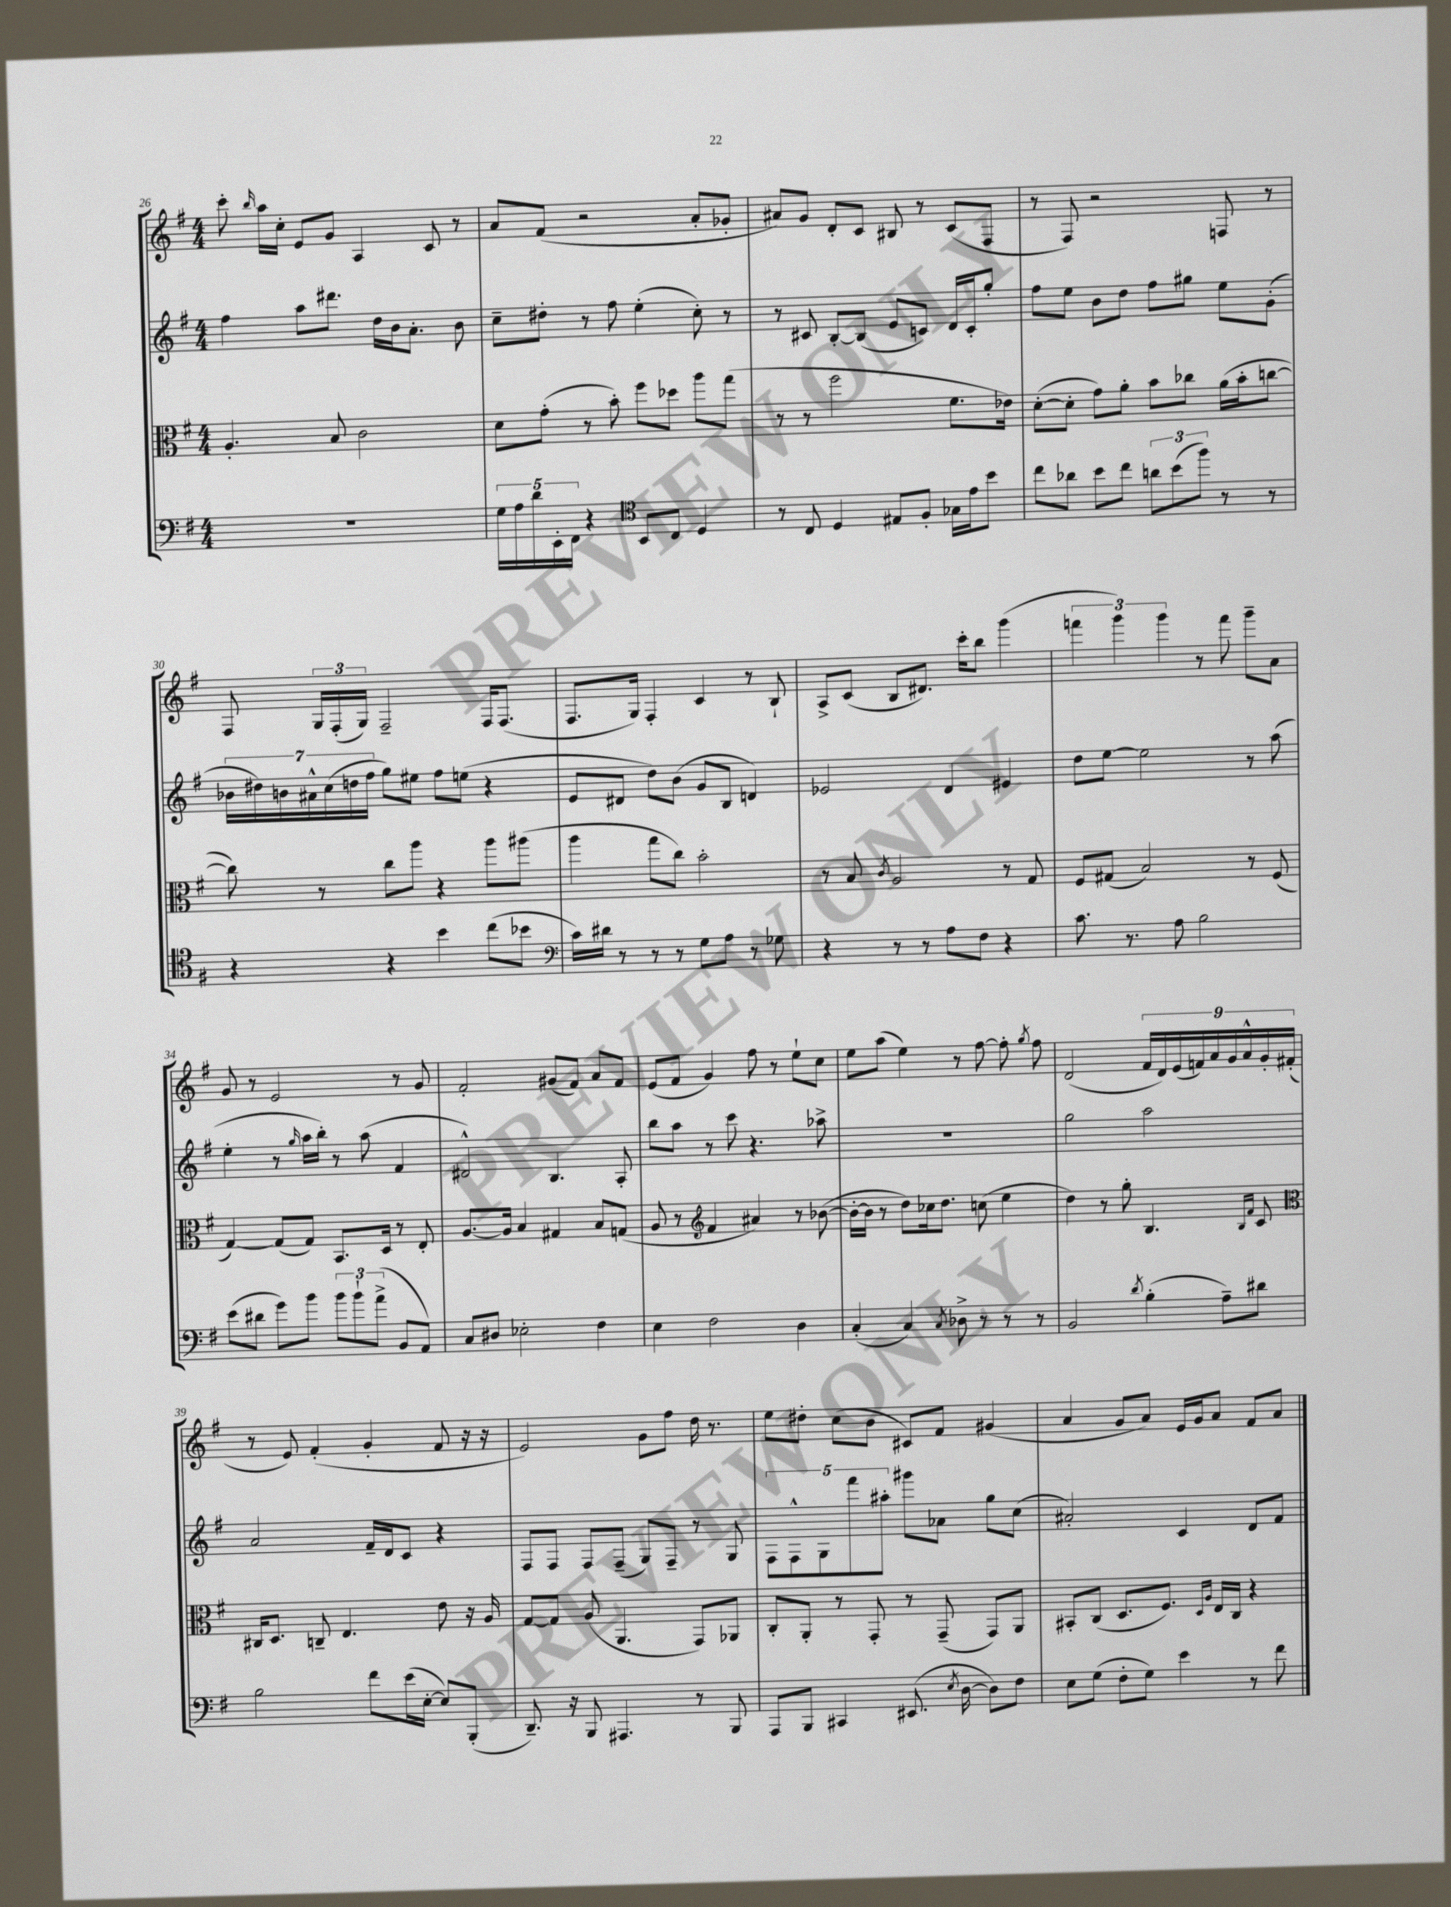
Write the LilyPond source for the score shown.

<<
\new StaffGroup <<
\new Staff = "s0" {
    \clef treble \key g \major \numericTimeSignature \time 4/4
    \autoBeamOff c'''8-. \grace { b''16 } a''16[ c''16]-. e'8[ g'8] a4 c'8 r8 |
    a'8[ fis'8]( r2 a'8[-. ges'8]-. |
    ais'8[) g'8] d'8[-. c'8] bis8 r8 c'8[( fis8] |
    r8 fis8) r2 f8 r8 |
    fis8 \tuplet 3/2 { g16[ fis16-.( g16]) } fis2-- fis16[ fis8.]( |
    fis8.[ g16]) fis4-. c'4 r8 b8-! |
    a8[-> c'8]( b8[ dis'8.]) c'''16[-. b''8] g'''4( |
    \tuplet 3/2 { f'''4 g'''4) g'''4 } r8 f'''8 g'''8[-- a'8] |
    g'8 r8 e'2 r8 g'8 |
    fis'2-. gis'8[( fis'8]) a'8[ fis'8] |
    e'8[( fis'8] g'4) fis''8 r8 e''8[-! c''8] |
    e''8[ a''8]( e''4) r8 fis''8~ fis''8-. \acciaccatura { g''8 } fis''8 |
    d'2( \tuplet 9/8 { fis'16[ d'16) e'16( f'16) a'16 g'16 a'16-^ g'16-. fis'16]-.( } |
    r8 e'8) fis'4-.( g'4-. fis'8 r16 r16 |
    e'2) g'8[ fis''8] d''16 r8. |
    e''8[ dis''8]-. c''8[( b'8] cis'8[) fis'8] gis'4( |
    a'4 g'8[ a'8]) e'16[ g'16 a'8] fis'8[ a'8] \bar "|." |
}
\new Staff = "s1" {
    \clef treble \key g \major \numericTimeSignature \time 4/4
    \autoBeamOff fis''4 a''8[ dis'''8.] d''16[ b'16 a'8.]-. b'8 |
    c''8[-- dis''8]-. r8 fis''8 e''4-.( c''8-.) r8 |
    r8 cis'8 b8[~-. b8]( e'8[ c'8]) d'16[ c'16-. g''8]-. |
    fis''8[ e''8] b'8[ d''8] fis''8[ gis''8] e''8[ g'8]-.( |
    \tuplet 7/4 { bes'16[ dis''16) b'16 ais'16-^ c''16( d''16 fis''16] } g''8[) eis''8] fis''8[ e''8]( r4 |
    e'8[ dis'8] d''8[) b'8]( g'8[ b8] d'4) |
    ees'2 d'4 eis'4 |
    d''8[ e''8]~ e''2 r8 a''8( |
    e''4-. r8 \grace { g''16 } a''16[ b''16]-.) r8 a''8( fis'4 |
    dis'2-^) b4. a8-. |
    b''8[ a''8] r8 c'''8 r4. aes''8-> |
    R1 |
    g''2 a''2 |
    a'2 fis'16[-- d'16 c'8] r4 |
    fis8[ fis8] fis8[ fis8]--( g8[) fis8]-- r8 g8 |
    \tuplet 5/4 { fis8[ fis8-^ g8 fis'''8 ais''8]-. } gis'''8[ aes'8] g''8[ c''8]( |
    ais'2-.) c'4 d'8[ fis'8] \bar "|." |
}
\new Staff = "s2" {
    \clef alto \key g \major \numericTimeSignature \time 4/4
    \autoBeamOff a4.-. b8 c'2 |
    d'8[ g'8]-.( r8 b'8-.) fis''8[ des''8] a''8[ g''8]( |
    r8 r8 fis''2 fis'8.[ ees'16]) |
    d'8[~-.( d'8]-. g'8[) a'8]-. b'8[ ces''8] a'16[( b'16-. c''8]~ |
    c''8) r8 c''8[ a''8] r4 a''8[ ais''8]( |
    a''4 g''8[ c''8]) b'2-. |
    r8 b8 \acciaccatura { c'8 } a2 r8 g8 |
    fis8[ gis8]( b2) r8 fis8( |
    g4~) g8[( g8]) b,8.[ d16] r8 e8-. |
    a8.[~ a16] b4 gis4 b8[ g8]( |
    a8 r8 \clef treble fis'4 ais'4) r8 bes'8~( |
    bes'16[~-. bes'16] r8 d''8[) ces''16 d''8.] c''8( e''4 |
    d''4) r8 g''8-. b4. \grace { b16[ fis'16] } c'8 |
    \clef alto cis16[ d8.] c8-- e4. e'8 r16 a16 |
    g8[~ g8] a8( a,4. g,8[) aes,8] |
    c8[-. a,8]-. r8 g,8-. r8 g,8--( g,8[) a,8] |
    bis,8[-. c8]( d8.[ fis8.]) \grace { d16[ a16] } e16[ c16] r4 \bar "|." |
}
\new Staff = "s3" {
    \clef bass \key g \major \numericTimeSignature \time 4/4
    \autoBeamOff R1 |
    \tuplet 5/4 { g16[ a16 d'16 e,16-. fis,16] } r4 \clef tenor b,8[ c8] d4 |
    r8 c8 d4 eis8[ fis8]-. ges16[ e'16 b'8] |
    c''8[ aes'8] b'8[ c''8] \tuplet 3/2 { a'8[ b'8( fis''8]) } r8 r8 |
    r4 r4 b'4 c''8[( bes'8] |
    \clef bass c'16[) dis'16] r8 r8 r8 g8[ a8] r8 ges8 |
    r4 r8 r8 a8[ fis8] r4 |
    c'8. r8. a8 b2 |
    e'8[( dis'8] g'8[) b'8] \tuplet 3/2 { b'8[ b'8-! a'8]->( } b,8[ a,8]) |
    c8[ dis8] ees2-. fis4 |
    e4 fis2 d4 |
    c4-.( c4) \acciaccatura { c8 } des8-> r8 r8 r8 |
    b,2 \acciaccatura { d'8 } b4-.( a8[--) dis'8] |
    b2 fis'8[ e'16( e16]~-. e8[) b,,8]-.( |
    d,8.--) r16 b,,8 ais,,4. r8 b,,8 |
    a,,8[ b,,8] cis,4 eis,8.( \acciaccatura { e8 } d16~ d8[) fis8] |
    e8[ g8]( fis8[-. g8]) e'4 r8 fis'8 \bar "|." |
}
>>
>>
\layout { \context { \Score currentBarNumber = #26 } }
